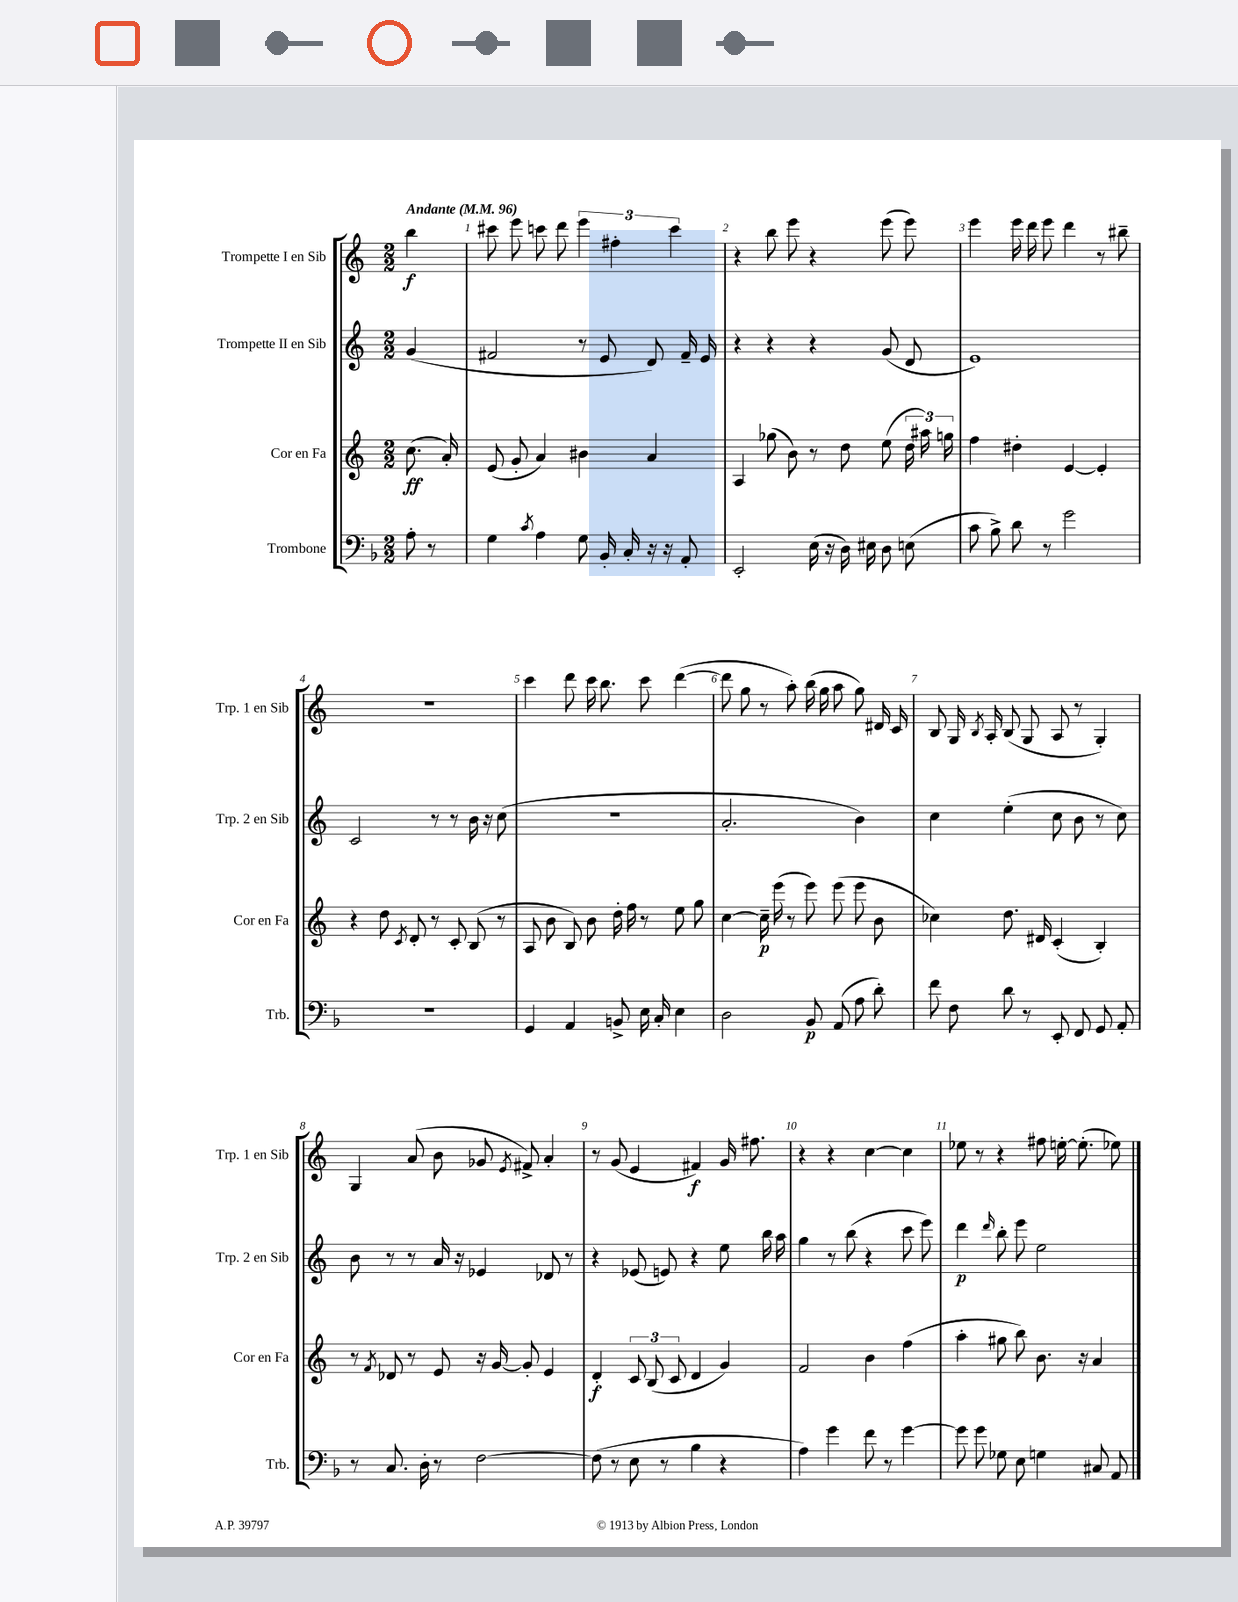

**kern	**dynam	**kern	**dynam	**kern	**dynam	**kern	**dynam
*part4	*part4	*part3	*part3	*part2	*part2	*part1	*part1
*staff4	*staff4	*staff3	*staff3	*staff2	*staff2	*staff1	*staff1
*I"Trombone	*	*I"Cor en Fa	*	*I"Trompette II en Sib	*	*I"Trompette I en Sib	*
*I'Trb.	*	*I'Cor en Fa	*	*I'Trp. 2 en Sib	*	*I'Trp. 1 en Sib	*
*clefF4	*	*clefG2	*	*clefG2	*	*clefG2	*
*k[b-]	*	*k[]	*	*k[]	*	*k[]	*
*M2/2	*	*M2/2	*	*M2/2	*	*M2/2	*
*MM96	*	*MM96	*	*MM96	*	*MM96	*
=	=	=	=	=	=	=	=
!	!	!	!	!	!	!LO:TX:a:B:t=Andante	!
8A'\	.	(8.cc\	ff	(4g/	.	4bb\	f
8r	.	.	.	.	.	.	.
.	.	16a'/)	.	.	.	.	.
=1	=1	=1	=1	=1	=1	=1	=1
4G\	.	(8e/	.	2f#X/	.	8ccc#X\	.
.	.	8g'/	.	.	.	8eee\	.
8qc/	.	.	.	.	.	.	.
4A\	.	4a/)	.	.	.	8cccn\	.
.	.	.	.	.	.	8ddd\	.
8G\	.	4b#X\	.	8r	.	6eee\	.
16BB-'/	.	.	.	8e/	.	.	.
.	.	.	.	.	.	6ff#X'\	.
16C'/	.	.	.	.	.	.	.
16r	.	4a/	.	8d/)	.	.	.
16r	.	.	.	.	.	.	.
.	.	.	.	.	.	6ccc\	.
8AA'/	.	.	.	16f#~/	.	.	.
.	.	.	.	16e/	.	.	.
=2	=2	=2	=2	=2	=2	=2	=2
2EE'/	.	4A/	.	4r	.	4r	.
.	.	(8gg-X\	.	4r	.	8bb\	.
.	.	8b\)	.	.	.	8eee\	.
(16E\	.	8r	.	4r	.	4r	.
16r	.	.	.	.	.	.	.
16D\)	.	8dd\	.	.	.	.	.
16E#X\	.	.	.	.	.	.	.
8D\	.	(8ee\	.	(8g/	.	(8eee\	.
(8En\	.	24dd\	.	8d/	.	8eee\)	.
.	.	24aa#X\)	.	.	.	.	.
.	.	24ggn\	.	.	.	.	.
=3	=3	=3	=3	=3	=3	=3	=3
8c\	.	4ff\	.	1e)	.	4eee\	.
8B-^\)	.	.	.	.	.	.	.
8d\	.	4dd#X'\	.	.	.	16eee\	.
.	.	.	.	.	.	16ddd\	.
8r	.	.	.	.	.	8eee\	.
2g\	.	[4e/	.	.	.	4ddd\	.
.	.	4e'/]	.	.	.	8r	.
.	.	.	.	.	.	8bb#X~\	.
!!LO:LB:g=z
=4	=4	=4	=4	=4	=4	=4	=4
1r	.	4r	.	2c/	.	1r	.
.	.	8dd\	.	.	.	.	.
.	.	8qc/	.	.	.	.	.
.	.	8d'/	.	.	.	.	.
.	.	8r	.	8r	.	.	.
.	.	8c'/	.	8r	.	.	.
.	.	(8B/	.	16b\	.	.	.
.	.	.	.	16r	.	.	.
.	.	8r	.	(8cc\	.	.	.
=5	=5	=5	=5	=5	=5	=5	=5
4GG/	.	8A/	.	1r	.	4ccc\	.
.	.	8b\	.	.	.	.	.
4AA/	.	8B/)	.	.	.	8ddd\	.
.	.	8b\	.	.	.	16ccc\	.
.	.	.	.	.	.	8.bb\	.
8BBn^/	.	16dd'\	.	.	.	.	.
.	.	16ff\	.	.	.	.	.
16E\	.	8r	.	.	.	8ccc\	.
16C'/	.	.	.	.	.	.	.
4E\	.	8ee\	.	.	.	([4ddd\	.
.	.	8gg\	.	.	.	.	.
=6	=6	=6	=6	=6	=6	=6	=6
2D\	.	[4cc\	.	2.a'/	.	8ddd\]	.
.	.	.	.	.	.	8gg\	.
.	.	16cc~\]	p	.	.	8r	.
.	.	(16eee\	.	.	.	.	.
.	.	8r	.	.	.	8aa'\)	.
8BB-/	p	8eee\)	.	.	.	(16bb\	.
.	.	.	.	.	.	16gg\	.
(8AA/	.	(8eee\	.	.	.	8aa\	.
8A\	.	8eee\	.	4b\)	.	8gg\)	.
8d'\)	.	8b\	.	.	.	16d#X/	.
.	.	.	.	.	.	16c/	.
=7	=7	=7	=7	=7	=7	=7	=7
8f\	.	4cc-X\)	.	4cc\	.	8B/	.
8F\	.	.	.	.	.	16G/	.
.	.	.	.	.	.	8qB/	.
.	.	.	.	.	.	16A'/	.
8d\	.	8.dd\	.	(4ee'\	.	(8B/	.
8r	.	.	.	.	.	8G/	.
.	.	16d#X/	.	.	.	.	.
8EE'/	.	(4c'/	.	8cc\	.	8A/	.
8FF/	.	.	.	8b\	.	8r	.
8GG/	.	4B'/)	.	8r	.	4G'/)	.
8AA'/	.	.	.	8cc\)	.	.	.
!!LO:LB:g=z
=8	=8	=8	=8	=8	=8	=8	=8
8r	.	8r	.	8b\	.	4G/	.
.	.	8qf/	.	.	.	.	.
8.C/	.	8d-X/	.	8r	.	.	.
.	.	8r	.	8r	.	(8a/	.
16D'\	.	.	.	.	.	.	.
8r	.	8e/	.	16a/	.	8b\	.
.	.	.	.	16r	.	.	.
[2F\	.	16r	.	4e-X/	.	8g-X/	.
.	.	[16g/	.	.	.	.	.
.	.	.	.	.	.	8qe/	.
.	.	8g'/]	.	.	.	8f#X^/)	.
.	.	4e/	.	8d-X/	.	4a'/	.
.	.	.	.	8r	.	.	.
=9	=9	=9	=9	=9	=9	=9	=9
(8F\]	.	4d'/	f	4r	.	8r	.
8r	.	.	.	.	.	(8g/	.
8E\	.	12c/	.	(8e-X/	.	4e/	.
.	.	(12B/	.	.	.	.	.
8r	.	.	.	8en/)	.	.	.
.	.	12c/	.	.	.	.	.
4B-\	.	4d/	.	4r	.	4f#X/)	f
4r	.	4g/)	.	8ee\	.	16g/	.
.	.	.	.	.	.	8.ff#X\	.
.	.	.	.	16bb\	.	.	.
.	.	.	.	16aa\	.	.	.
=10	=10	=10	=10	=10	=10	=10	=10
4A\)	.	2f/	.	4gg\	.	4r	.
4g\	.	.	.	8r	.	4r	.
.	.	.	.	(8bb\	.	.	.
8f\	.	4b\	.	4r	.	[4cc\	.
8r	.	.	.	.	.	.	.
[4g\	.	(4ff\	.	8ccc\	.	4cc\]	.
.	.	.	.	8eee\)	.	.	.
=11	=11	=11	=11	=11	=11	=11	=11
8g\]	.	4aa'\	.	4ddd\	p	8ee-X\	.
8g\	.	.	.	.	.	8r	.
.	.	.	.	16qqddd/	.	.	.
8G-X\	.	8gg#X\	.	8bb'\	.	4r	.
8E\	.	8bb\)	.	8eee\	.	.	.
4Gn\	.	8.b\	.	2ee\	.	8ff#X\	.
.	.	.	.	.	.	[16een'\	.
.	.	16r	.	.	.	(8.ee'\]	.
8C#X/	.	4a/	.	.	.	.	.
8AA/	.	.	.	.	.	8ee-X\)	.
==	==	==	==	==	==	==	==
*-	*-	*-	*-	*-	*-	*-	*-
